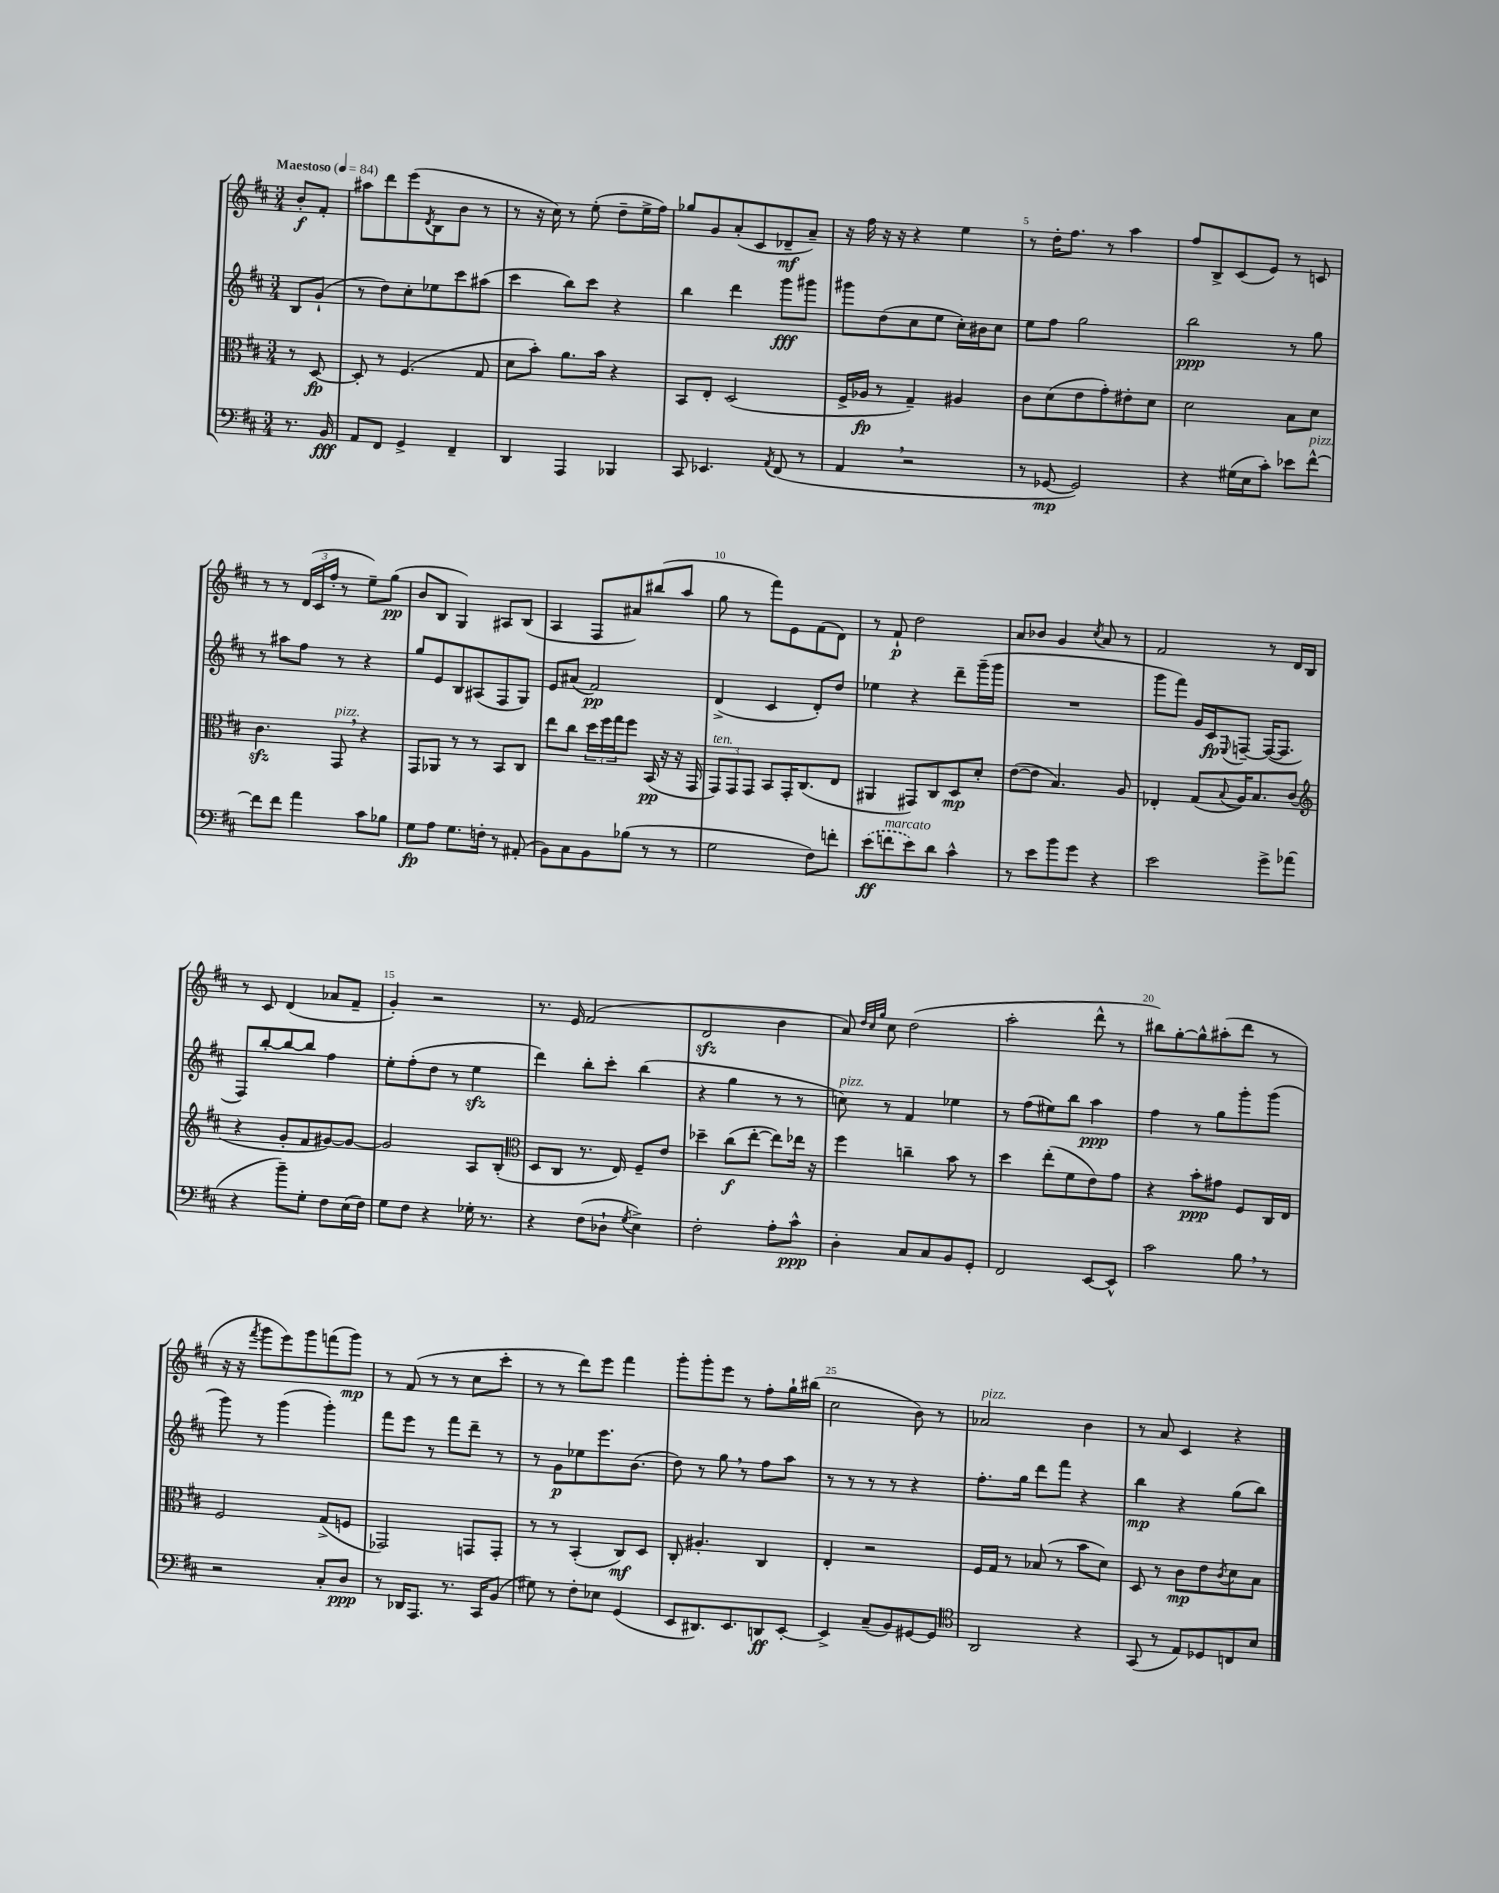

**kern	**kern	**kern	**kern
*staff4	*staff3	*staff2	*staff1
*clefF4	*clefC3	*clefG2	*clefG2
*k[f#c#]	*k[f#c#]	*k[f#c#]	*k[f#c#]
*M3/4	*M3/4	*M3/4	*M3/4
*MM84	*MM84	*MM84	*MM84
8.r	8r	8B/L	8b'/L
.	[8D/	(8g`/J	8f#'/J
16BB/	.	.	.
=	=	=	=
8AA/L	8D'/]	8r	8aa#\L
8FF#/J	8r	8dd\L)	8ddd\
4GG^/	(4.F#/	8cc#'\	(8eee\
.	.	.	8qd/
.	.	8ee-\	8B\
4FF#~/	.	8ccc#\	8b\J
.	8G/	(8aa#\J	8r
=	=	=	=
4DD/	8d\L	4ccc#\	8r
.	8b'\J)	.	16r
.	.	.	16cc#\)
4AAA/	8.a\L	8bb\L)	8r
.	.	8ccc#\J	(8ee'\
.	16b\Jk	.	.
4BBB-/	4r	4r	8dd~\L
.	.	.	16ee^\L
.	.	.	16ff#\JJ)
=	=	=	=
8CC#/	8BB/L	4bb\	8gg-/L
4.EE-/	8E'/J	.	8g/
.	(2D/	4ddd\	(8a'/
.	.	.	8c#/
8qAA/	.	.	.
(8FF#/	.	8ggg\L	8d-~/
8r	.	8ggg#\J	8a~/J)
=	=	=	=
4AA/	16F#^/LL	8ggg#\L	16r
.	16A-/JJ	.	16ff#\
.	8r	(8dd\	16r
.	.	.	16r
2r	4G~/)	8cc#\	4r
.	.	8ee\J	.
.	4A#/	16cc#'\LL)	4ee\
.	.	16b#\J	.
.	.	8cc#\J	.
=	=	=	=
8r	8c#\L	8ee\L	8r
[8GG-/	(8d\	8ff#\J	16dd'\LK
.	.	.	8.ff#\J
2GG-/])	8e\	2gg\	.
.	8g'\)	.	8r
.	8e#'\	.	4aa\
.	8d\J	.	.
=	=	=	=
4r	2d\	2bb\	8ff#/L
.	.	.	8B^/
(16G#\LL	.	.	(8c#/
16E\J	.	.	.
8c#'\J)	.	.	8e/J)
8e-\L	8B\L	8r	8r
[8f#^^\J	8d\J	8gg\	8c/
=	=	=	=
8f#\]L	4.c#\	8r	8r
8f#\J	.	8aa#\L	8r
4a\	.	8ff#\J	(24d/LL
.	.	.	24c#/
.	.	.	24ff#'/JJ
.	8GG/	8r	8r
8c#\L	4r	4r	8ee~\L)
8B-\J	.	.	(8gg\J
=	=	=	=
8G\L	8GG/L	8gg/L	8b/L
8A\J	8AA-/J	8e/	8B/J
8.G\L	8r	8B/	4G/)
.	8r	(8A#/	.
16F'\Jk	.	.	.
8r	8BB/L	8F#/	8A#/L
(8AA#'/	8C#/J	8G/J)	(8B/J
=	=	=	=
8BB\L)	8ee\L	8e/L	4A/
8C#\	8cc#\J	(8a#/J	.
8BB\	24dd\LL	2f#/)	8F#/L
.	24ff#\	.	.
.	24gg\J	.	.
(8B-\J	8ff#\J	.	8a#/)
8r	(16BB/	.	(8bb#/
.	16r	.	.
8r	16r	.	8aa/J
.	16GG/	.	.
=	=	=	=
2G\	12GG/L)	(4d^/	8gg\
.	12GG/	.	.
.	.	.	8r
.	12GG/J	.	.
.	8BB/L	4c#/	8fff#\L)
.	16GG'/K	.	8e\
.	(8.C#/	.	.
8F#\L)	.	8d'/L)	(8f#\
8f'\J	8E/J	8dd/J	8d\J)
=	=	=	=
(8e\L	4AA#/	4ee-\	8r
8f\	.	.	8f#`/
8e\)	8GG#/L)	4r	2dd\
8d\J	8C#/	.	.
4c#^^\	8D/	8ddd~\L	.
.	8d'/J	(16ggg~\L	.
.	.	16ggg\JJ	.
=	=	=	=
8r	([8e\L	2.r	8a/L
8e\L	8e\]J	.	8b-/J
8b\	4.B/)	.	4g/
8g\J	.	.	.
.	.	.	8qcc#/
4r	.	.	8a/
.	8A/	.	8r
=	=	=	=
2e\	4E-'/	8ggg\L	2f#/
.	.	8fff#\J)	.
.	(8G/L	16g/LL	.
.	.	16c#/J	.
.	8qqB/	8qqE/	.
.	16A/K)	[8F~/J	.
.	8.B/	.	.
8g^\L	.	(16F/_LK	8r
.	.	8.F/]J	.
(8a-\J	(8c#/J	.	16d/LL
.	.	.	16B/JJ
=	=	=	=
*	*clefG2	*	*
4r	4r	8F#/L)	8r
.	.	[8bb'/	8c#/
8b~\L)	8g'/L	8bb/_	(4d/
8G'\J	8f#/	8bb/]J	.
8F#\L	[8g#/)	4ff#\	8a-/L
(16E\L	8g#/_J	.	8f#~/J
16F#\JJ)	.	.	.
=	=	=	=
8G\L	2g#/]	8ee'\L	4g'/)
8F#\J	.	(8ff#'\	.
4r	.	8dd\J	2r
.	.	8r	.
16G-'\	8A/L	4ee\	.
8.r	.	.	.
.	(8B'/J	.	.
=	=	=	=
*	*clefC3	*	*
4r	8D/L	4ddd\)	8.r
.	8C#/J	.	.
.	.	.	16e/
(8F#\L	8.r	8bb'\L	(2f#/
8D-`\J	.	8ccc#'\J	.
.	16E/)	.	.
8qG/	.	.	.
4E^\)	8F#~/L	(4bb\	.
.	8e/J	.	.
=	=	=	=
2F#'\	4dd-~\	4r	2d/
.	(8cc#\L	4gg\	.
.	[8ee'\J	.	.
8A'\L	8ee\]L)	8r	4b\
8c#^^\J	16ee-\Jk	8r	.
.	16r	.	.
=	=	=	=
4D'\	4ff#\	8cc\)	8a/)
.	.	.	32qqdd/LLL
.	.	.	32qqcc#/
.	.	.	32qqgg/JJJ
.	.	8r	8cc#\
8C#/L	4cc~\	4f#/	(2dd\
8C#/	.	.	.
8BB/	8b\	4ee-\	.
8GG'/J	8r	.	.
=	=	=	=
2FF#/	4dd\	8r	2aa'\
.	.	(8ff#\L	.
.	(8ee'\L	8ee#\)	.
.	8f#\	8bb\J	.
[8EE/L	8e\)	4aa\	8ddd^^\
8EE^^/]J	8g\J	.	8r
=	=	=	=
2c#\	4r	4ff#\	8bb#\L)
.	.	.	[8gg'\
.	8b'\L	8r	8gg^^\]
.	8g#\J	8gg\L	(8aa#'\
8B\	8F#/L	8ggg'\	8ddd\J
8r	16C#/L	(8ggg\J	8r
.	16E/JJ	.	.
=	=	=	=
2r	2F#/	8ggg\)	16r
.	.	.	16r
.	.	.	8qfff#/
.	.	8r	8ggg\L
.	.	(4ggg\	8eee\)
.	.	.	8ggg\
8C#'/L	(8G^/L	4ggg'\)	(8fff\
8D/J	8F/J	.	8ggg\J)
=	=	=	=
8r	2GG-/)	8fff#\L	8r
16DD-/LK	.	8eee\J	(8f#/
8.AAA/J	.	.	.
.	.	8r	8r
8.r	.	8fff#\L	8r
.	8GG/L	8ddd~\J	8cc#\L
16CC#/LK	.	.	.
(8BB/J	8GG'/J	8r	8ccc#'\J
=	=	=	=
8G#\)	8r	8r	8r
8r	8r	8g\L	8r
8F#'\L	(4BB'/	8ee-\	8ddd\L)
8E-\J	.	8.eee\	8eee\J
(4GG/	8C#/L)	.	4fff#\
.	.	(8.b\J	.
.	8D/J	.	.
=	=	=	=
8EE/L	8C#'/	8dd\)	8ggg'\L
8.DD#/)	4.A#'/	8r	8ggg'\
.	.	8gg\	8eee\J
8.EE/	.	.	.
.	.	8r	8r
8DD/	4C#/	8ff#\L	8ff#'\L
[8EE'/J	.	8aa\J	16gg`\L
.	.	.	(16bb#\JJ
=	=	=	=
4EE^/]	4E'/	8r	2cc#\
.	.	8r	.
(8C#~/L	2r	8r	.
8BB/)	.	8r	.
[8GG#/	.	4r	8b\)
8GG#/]J	.	.	8r
=	=	=	=
*clefC4	*	*	*
2AA/	16F#/LL	8.ff#'\L	2a-/
.	16G/JJ	.	.
.	8r	.	.
.	.	16gg\Jk	.
.	(8B-/	8ddd\L	.
.	8r	8fff#\J	.
4r	8b\L	4r	4b\
.	8d\J)	.	.
=	=	=	=
(8GG/	8D/	4bb\	8r
8r	8r	.	8a/
8E/L)	8c#\L	4r	4c#/
8D-/	8e\	.	.
.	8qc#/	.	.
8C/	8d\	(8gg\L	4r
8B/J	8B\J	8bb\J)	.
==	==	==	==
*-	*-	*-	*-
